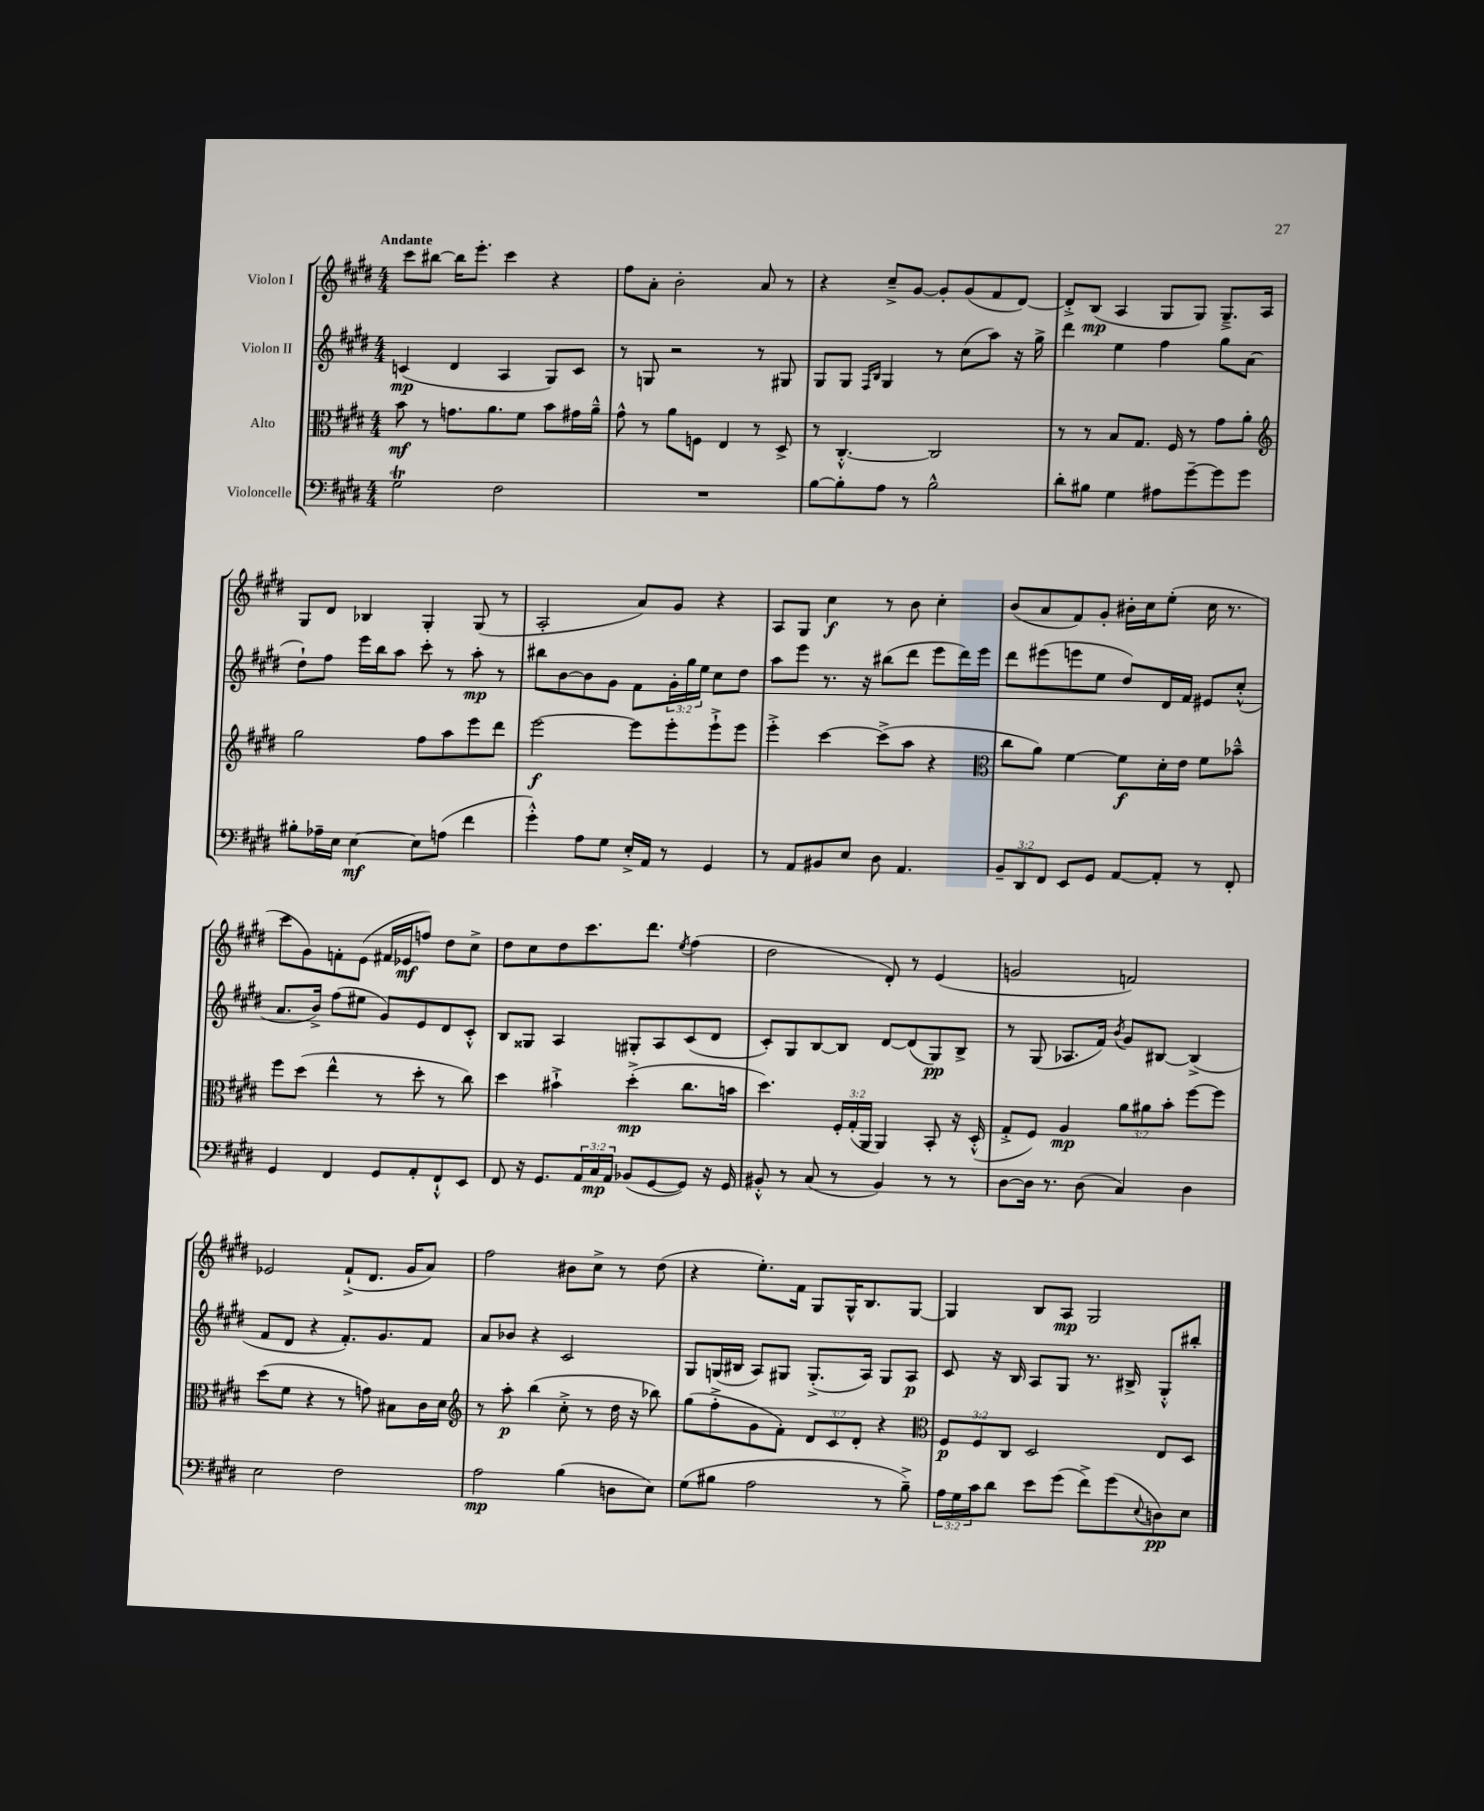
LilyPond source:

<<
\new StaffGroup <<
\new Staff = "s0" \with { instrumentName = "Violon I" } {
    \clef treble \key e \major \numericTimeSignature \time 4/4 \tempo "Andante"
    cis'''8 bis''8~ bis''16 e'''8.-. cis'''4 r4 |
    fis''8 a'8-. b'2-. a'8 r8 |
    r4 cis''8---> gis'8~ gis'8-. gis'8( fis'8 dis'8~) |
    dis'8-.-> b8\mp( a4 gis8 gis8) gis8.---> a16 |
    gis8 dis'8 bes4 gis4-. gis8( r8 |
    a2-. a'8) gis'8 r4 |
    a8 gis8 cis''4\f r8 b'8 cis''4-. |
    b'8( a'8 fis'8) gis'8-. bis'16-. cis''16 e''8-.( cis''16 r8. |
    cis'''8 gis'8) f'8-. e'8( fis'16 ees'16\mf f''8) dis''8 cis''8-> |
    dis''8 cis''8 dis''8 cis'''8. dis'''8. \acciaccatura { e''8 } fis''4( |
    dis''2 dis'8-.) r8 e'4( |
    g'2 f'2) |
    ees'2 fis'8-!->( dis'8. gis'16 a'8) |
    fis''2 bis'8 cis''8-> r8 dis''8( |
    r4 e''8.-.) fis'16 gis8 gis16-^ b8. gis8~ |
    gis4 b8 a8\mp gis2 \bar "|." |
}
\new Staff = "s1" \with { instrumentName = "Violon II" } {
    \clef treble \key e \major \numericTimeSignature \time 4/4 \override Staff.TupletNumber.text = #tuplet-number::calc-fraction-text
    c'4\mp( dis'4 a4 gis8) c'8 |
    r8 g8 r2 r8 gis8 |
    gis8 gis8 \grace { fis16 b16 } gis4 r8 cis''8( a''8) r16 gis''16-> |
    dis'''4 e''4 fis''4 gis''8 a'8( |
    dis''8-!) fis''8 e'''16 b''16 a''8 cis'''8-. r8 a''8-.\mp r8 |
    bis''8 b'8~ b'8 gis'8 fis'8 \tuplet 3/2 { gis'16-. gis''16 e''16 } cis''8 dis''8 |
    a''8 e'''8 r8. r16 bis''8( dis'''8 e'''8 dis'''16) e'''16 |
    dis'''8 eis'''8( e'''8 e''8 dis''8) dis'16 fis'16 eis'8 cis''8-.-^( |
    a'8. b'16->) fis''8( eis''8 gis'8) e'8 dis'8 cis'8-.-^ |
    b8 gisis8 a4 gis8-. a8 cis'8( dis'8 |
    cis'8-.) gis8 b8~ b8 dis'8~ dis'8( gis8\pp) b8-> |
    r8 gis8( aes8. fis'16) \acciaccatura { b'8 } gis'8 bis8~ bis4->( |
    fis'8 dis'8 r4 fis'8.-.) gis'8. fis'8 |
    a'8 bes'8 r4 cis'2 |
    gis8 g16( bis16 a8) gis8 gis8.-.->( a16) gis8 a8\p |
    cis'8 r16 b16 a8 gis8 r8. bis16-> gis8-.-^ bis''8-. \bar "|." |
}
\new Staff = "s2" \with { instrumentName = "Alto" } {
    \clef alto \key e \major \numericTimeSignature \time 4/4 \override Staff.TupletNumber.text = #tuplet-number::calc-fraction-text
    b'8\mf r8 g'8. a'8. fis'8 b'8 gis'16 a'16---^ |
    gis'8-^ r8 a'8 f8 e4 r8 dis8-> |
    r8 cis4.~-.-^ cis2 |
    r8 r8 b8 gis8. fis16 r8 gis'8 a'8-. |
    \clef treble gis''2 fis''8 a''8 e'''8 dis'''8 |
    e'''2~\f e'''8 e'''8-. e'''8-!-> e'''8 |
    e'''4-.-> cis'''4~ cis'''8->( a''8 r4 |
    \clef alto cis''8 a'8) fis'4~ fis'8\f dis'16-. e'16 fis'8 bes'8---^ |
    fis''8 dis''8( e''4-^ r8 dis''8-. r8 cis''8) |
    dis''4 bis'4-!-> dis''4-.->\mp( cis''8. b'16 |
    dis''4.) \tuplet 3/2 { fis16-. gis16-.( a,16 } a,4) b,8-. r16 dis16-.-^( |
    gis8-.-> fis8) a4\mp \tuplet 3/2 { a'8 ais'8 b'8-. } fis''8~ fis''8 |
    dis''8( fis'8 r4 r8 g'8) bis8 cis'16 dis'16 |
    \clef treble r8 a''8-.\p b''4( cis''8-.-> r8 dis''16 r16 bes''8) |
    gis''8( fis''8-.-> gis'8 fis'8-.) \tuplet 3/2 { dis'8 cis'8 dis'8-. } r4 |
    \clef alto \tuplet 3/2 { fis8\p fis8 cis8 } dis2 e8 dis8 \bar "|." |
}
\new Staff = "s3" \with { instrumentName = "Violoncelle" } {
    \clef bass \key e \major \numericTimeSignature \time 4/4 \override Staff.TupletNumber.text = #tuplet-number::calc-fraction-text
    gis2\trill fis2 |
    R1 |
    b8~ b8-. a8 r8 b2-^ |
    dis'8-. bis8 gis4 ais8 gis'8~-- gis'8 gis'8 |
    bis8-. aes16-- e16 e4~\mf e8 a8( fis'4 |
    gis'4-.-^) a8 gis8 e16-.-> a,16 r8 gis,4 |
    r8 a,8 bis,8 e8 dis8 a,4. |
    \tuplet 3/2 { b,8-- dis,8 fis,8 } e,8 gis,8 a,8~ a,8-. r8 fis,8-. |
    gis,4 fis,4 gis,8 a,8-. fis,8-!-^ e,8 |
    fis,8 r16 gis,8. \tuplet 3/2 { a,16 cis16\mp a,16 } bes,8( gis,8~ gis,8) r16 gis,16 |
    bis,8-.-^ r8 cis8( r8 bis,4) r8 r8 |
    dis8~ dis16 r8. dis8( cis4) dis4 |
    e2 fis2 |
    a2\mp b4( d8 e8) |
    gis8( bis8 a2 r8 bis8--->) |
    \tuplet 3/2 { a16 gis16 cis'16 } dis'8 e'8 gis'8( fis'8->) gis'8( \appoggiatura { e8 } d8\pp) e8 \bar "|." |
}
>>
>>
\layout { \context { \Score \remove "Bar_number_engraver" } }
